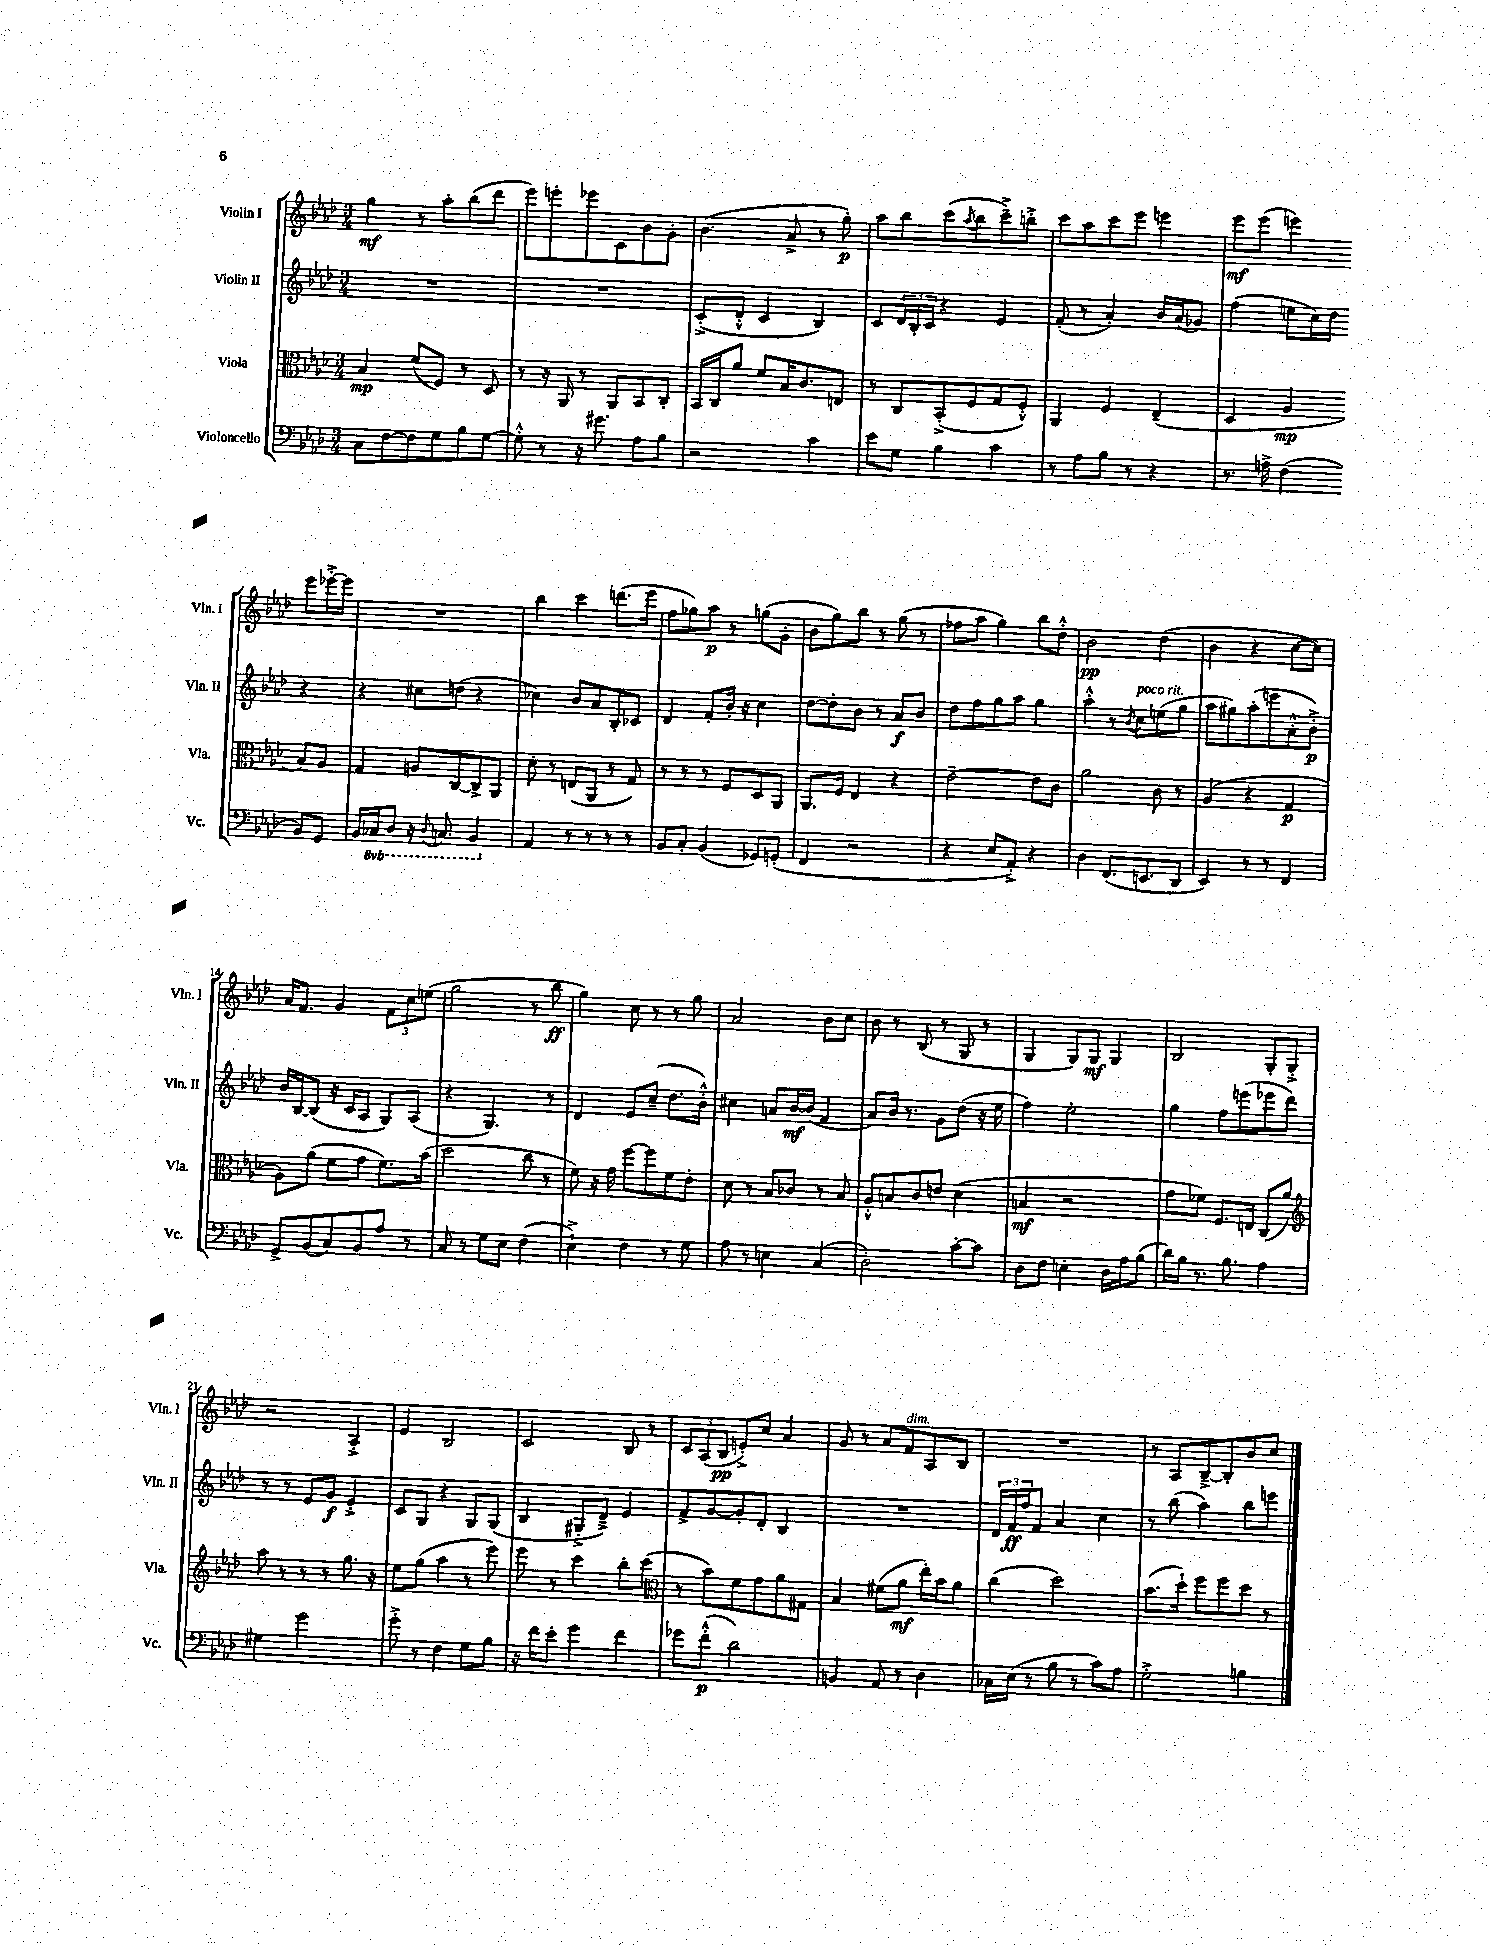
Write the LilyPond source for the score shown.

<<
\new StaffGroup <<
\new Staff = "s0" \with { instrumentName = "Violin I" shortInstrumentName = "Vln. I" } {
    \clef treble \key aes \major \numericTimeSignature \time 3/4
    g''4\mf r8 aes''8-. bes''8( des'''8 |
    ees'''8) e'''8-. ees'''8 c'8 bes'8 g'8-. |
    bes'4.( aes'8-> r8 g''8-.\p) |
    aes''8 bes''8 c'''8( \acciaccatura { aes''8 } bes''8 c'''8--->) b''8-.-> |
    c'''8 aes''8 c'''8 ees'''8 e'''4 |
    ees'''8\mf ees'''8( e'''4) e'''8 ees'''16~-.-> ees'''16 |
    R2. |
    bes''4 c'''4 d'''8.( ees'''16 |
    f''8 ges''8) aes''8\p r8 g''8( g'8-. |
    bes'8 g''8) bes''8 r8 g''8( r8 |
    fes''8 aes''8 g''4) bes''8 des''8-.-^ |
    bes'2\pp des''4( |
    bes'4 r4 c''8~ c''8) |
    aes'16 f'8. g'4 \tuplet 3/2 { f'8 c''8 e''8( } |
    g''2 r8 bes''8\ff |
    g''4) c''8 r8 r8 g''8 |
    aes'2 bes'8 c''8 |
    bes'8 r8 bes8( r8 g8 r8 |
    g4 g8) g8\mf g4 |
    bes2 g8-. g8-.-> |
    r2 aes4-.-> |
    ees'4 bes2 |
    c'2 bes8 r8 |
    \tuplet 3/2 { c'8 aes8( bes8\pp } e'8-.->) c''8 aes'4 |
    g'8 r8 aes'8 f'8^\markup { \italic "dim." } aes8 bes8 |
    R2. |
    r8 aes8 bes8~---> bes8-. bes'8 c''8 \bar "|." |
}
\new Staff = "s1" \with { instrumentName = "Violin II" shortInstrumentName = "Vln. II" } {
    \clef treble \key aes \major \numericTimeSignature \time 3/4
    R2. |
    R2. |
    c'8-.->( des'8-.-^ c'4 bes4) |
    c'8 \tuplet 3/2 { des'16 bes16-. c'16 } r4 ees'4 |
    f'8-.( r8 aes'4-.) bes'16 aes'16( ges'8) |
    f''4( e''8 c''16) des''16 r4 |
    r4 cis''8 d''8( r4 |
    ces''4) bes'8 aes'8 bes8-. ces'8 |
    des'4 f'8-. bes'16-. r16 c''4 |
    des''8~ des''8-. bes'8 r8 aes'8\f bes'8 |
    des''8 f''8 g''8 aes''8 g''4 |
    aes''4-.-^ r8 \acciaccatura { bes'8 } c''8^\markup { \italic "poco rit." } e''8( g''8 |
    aes''8 gis''8) aes''8-.( e'''8 aes'8-.-^ bes'8-.->\p) |
    bes'16 bes16~ bes8( r16 c'16 aes8 g8) aes8( |
    r4 g4.) r8 |
    des'4 ees'8 c''8--( des''8. bes'16-.-^) |
    cis''4 a'8 bes'16~\mf bes'16( f'4 |
    aes'8) bes'16 r8. g'8 des''8( r16 ees''16 |
    f''4) ees''2-. |
    g''4 f''8 e'''8( ees'''8 des'''8) |
    r8 r8 ees'8 g'8\f ees'4-.-> |
    c'8 g8 r4 g8 g8( |
    bes4 gis8-.-> des'8--->) ees'4 |
    f'8-> g'8~ g'8-. des'8-. bes4 |
    R2. |
    \tuplet 3/2 { des'16 f'16\ff f''16 } f'8 aes'4 c''4 |
    r8 bes''8( aes''4) bes''8 e'''8 \bar "|." |
}
\new Staff = "s2" \with { instrumentName = "Viola" shortInstrumentName = "Vla." } {
    \clef alto \key aes \major \numericTimeSignature \time 3/4
    bes4\mp f'8( f8) r8 des8 |
    r8 r16 aes,16 r8 aes,8 bes,8 c8-. |
    bes,16 c16 aes'8 f'8 bes16 c'8. e8 |
    r8 c8 bes,8-.->( f8 g8 f8-.-^) |
    aes,4 f4 ees4--( |
    des4 aes4\mp bes8) aes8 |
    g4 a8 c8~ c8-> aes,8 |
    des'8-. r8 e8( aes,8 r8 g8) |
    r8 r8 r8 f8 des8 aes,8 |
    aes,8. f16 ees4 r4 |
    ees'2~-- ees'8 c'8 |
    aes'2 c'8 r8 |
    aes4( r4 g4\p |
    aes8) aes'8( f'8 g'8 f'8.) bes'16( |
    des''2 c''8 r8 |
    f'8) r16 g'16 f''8~ f''8 f'8 ees'8-. |
    des'8 r8 bes8 ces'8 r8 bes8 |
    aes8-.-^ b8 c'8 e'8 des'4( |
    b4\mf r2 |
    g'8 fes'8) f8. e16 c8( aes'8) |
    \clef treble aes''8 r8 r8 r8 g''8. r16 |
    ees''8 g''8( aes''4 r8 ees'''8) |
    ees'''8 r8 c'''4 bes''8-. c'''8( |
    \clef alto r8 bes'8) f'8 g'8 aes'8 gis8 |
    bes4 fis'8( aes'8\mf ees''16-.) bes'16 aes'8 |
    c''4( des''2) |
    bes'8.( des''16-!) f''8 f''8 des''8 r8 \bar "|." |
}
\new Staff = "s3" \with { instrumentName = "Violoncello" shortInstrumentName = "Vc." } {
    \clef bass \key aes \major \numericTimeSignature \time 3/4 \set Staff.ottavationMarkups = #ottavation-simple-ordinals
    c8 f8~ f8 g8 bes8 g8~ |
    g8-.-^ r8 r16 gis'8. aes8 bes8 |
    r2 c'4 |
    ees'8 g8 bes4 c'4 |
    r8 aes8 bes8 r8 r4 |
    r8. a16-> f4( bes,8) g,8 |
    bes,16 \ottava #-1 ces,16 des,8 r16 \appoggiatura { des,8 } c,8. bes,,4 \ottava #0 |
    aes,4 r8 r8 r8 r8 |
    bes,8 c8-. bes,4( ges,8) g,8-.( |
    f,4 r2 |
    r4 ees8 aes,8-.->) r4 |
    des4 f,8.( e,8. des,8 |
    ees,4) r8 r8 f,4 |
    g,8-> bes,8( c8) bes,8 aes8 r8 |
    c8 r8 g8 ees8 f4( |
    ees4-!->) f4 r8 g8 |
    aes8 r8 e4 c4( |
    des2-.) c'8~-. c'8 |
    des8 f8 e4-. des16 aes16 bes8( |
    des'16) bes16 r8. bes8. aes4 |
    gis4 g'2 |
    g'8-.-> r8 f4 g8 bes8 |
    r16 f'16 ees'8-. g'4 f'4 |
    ges'8 f'8-.-^\p( des'2) |
    b,4 aes,8 r8 des4 |
    ces16 ees16( r8 bes8 r8 c'8) aes8 |
    g2-.-> b4 \bar "|." |
}
>>
>>
